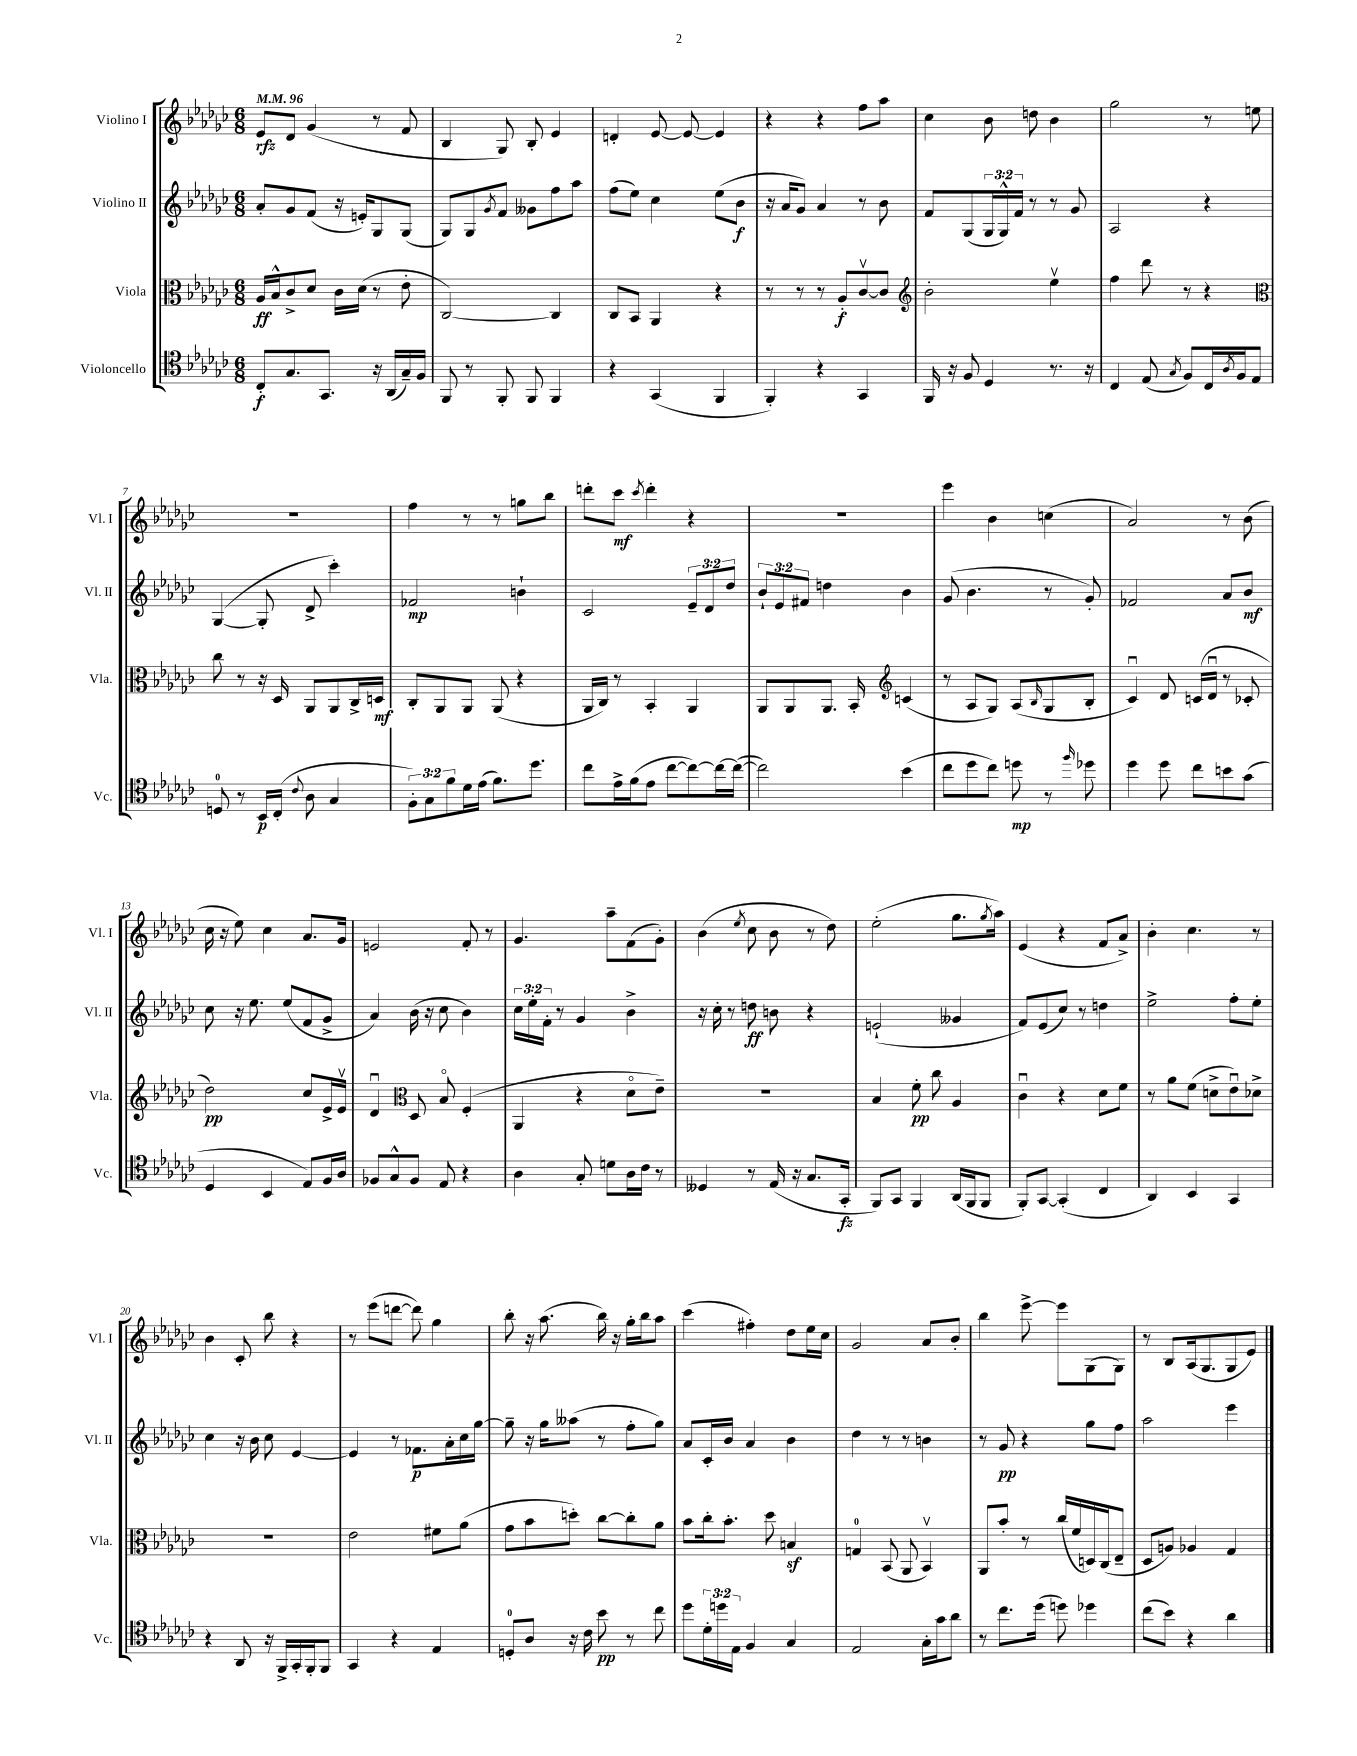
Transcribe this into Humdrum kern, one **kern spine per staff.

**kern	**dynam	**kern	**dynam	**kern	**dynam	**kern	**dynam
*part4	*part4	*part3	*part3	*part2	*part2	*part1	*part1
*staff4	*staff4	*staff3	*staff3	*staff2	*staff2	*staff1	*staff1
*I"Violoncello	*	*I"Viola	*	*I"Violino II	*	*I"Violino I	*
*I'Vc.	*	*I'Vla.	*	*I'Vl. II	*	*I'Vl. I	*
*clefC4	*	*clefC3	*	*clefG2	*	*clefG2	*
*k[b-e-a-d-g-c-]	*	*k[b-e-a-d-g-c-]	*	*k[b-e-a-d-g-c-]	*	*k[b-e-a-d-g-c-]	*
*M6/8	*	*M6/8	*	*M6/8	*	*M6/8	*
*MM96	*	*MM96	*	*MM96	*	*MM96	*
=1	=1	=1	=1	=1	=1	=1	=1
8C-'/L	f	16A-/LL	ff	8a-'/L	.	8e-/L	rfz
.	.	16B-^^/J	.	.	.	.	.
8.G-/	.	8c-^/	.	8g-/	.	8d-/J	.
.	.	8d-/J	.	(8f/J	.	(4g-/	.
8.GG-/J	.	.	.	.	.	.	.
.	.	16c-\LL	.	16r	.	.	.
.	.	(16d-\JJ	.	16en'/KL)	.	.	.
16r	.	8r	.	8G-/	.	8r	.
(16AA-/LL	.	.	.	.	.	.	.
16G-~/)	.	8e-'\	.	(8G-/J	.	8f/	.
16F/JJ	.	.	.	.	.	.	.
=2	=2	=2	=2	=2	=2	=2	=2
8FF/	.	[2C-/)	.	8G-/L)	.	4B-/	.
8r	.	.	.	8G-/	.	.	.
.	.	.	.	8qg-/	.	.	.
8FF'/	.	.	.	8f/J	.	8G-/)	.
8FF/	.	.	.	8g--X\L	.	8B-'/	.
4FF/	.	4C-/]	.	8ff\	.	4e-/	.
.	.	.	.	8aa-\J	.	.	.
=3	=3	=3	=3	=3	=3	=3	=3
4r	.	8C-/L	.	(8ff\L	.	4dn'/	.
.	.	8BB-/J	.	8ee-\J)	.	.	.
(4GG-/	.	4AA-/	.	4cc-\	.	[8e-/	.
.	.	.	.	.	.	8e-/_	.
4FF/	.	4r	.	(8ee-\L	.	4e-/]	.
.	.	.	.	8b-\J	f	.	.
=4	=4	=4	=4	=4	=4	=4	=4
4FF'/)	.	8r	.	16r	.	4r	.
.	.	.	.	16a-/KL	.	.	.
.	.	8r	.	8g-/J)	.	.	.
4r	.	8r	.	4a-/	.	4r	.
.	.	8A-'/L	f	.	.	.	.
4GG-/	.	[8c-v/	.	8r	.	8ff\L	.
.	.	8c-/J]	.	8b-\	.	8aa-\J	.
=5	=5	=5	=5	=5	=5	=5	=5
*	*	*clefG2	*	*	*	*	*
16FF/	.	2b-'\	.	8f/L	.	4cc-\	.
16r	.	.	.	.	.	.	.
8F/	.	.	.	(8G-/	.	.	.
4D-/	.	.	.	24G-/L	.	8b-\	.
.	.	.	.	24G-^^/)	.	.	.
.	.	.	.	24f/JJ	.	.	.
.	.	.	.	8r	.	8ddn\	.
8.r	.	4ee-v\	.	8r	.	4b-\	.
.	.	.	.	8g-/	.	.	.
16r	.	.	.	.	.	.	.
=6	=6	=6	=6	=6	=6	=6	=6
4C-/	.	4ff\	.	2A-/	.	2gg-\	.
(8E-/	.	8ddd-\	.	.	.	.	.
8qG-/	.	.	.	.	.	.	.
8F/L)	.	8r	.	.	.	.	.
16C-/L	.	4r	.	4r	.	8r	.
8qA-/	.	.	.	.	.	.	.
16F/J	.	.	.	.	.	.	.
8E-/J	.	.	.	.	.	8een\	.
!!LO:LB:g=z
=7	=7	=7	=7	=7	=7	=7	=7
*	*	*clefC3	*	*	*	*	*
8Dn/	.	8cc-\	.	([4G-/	.	2.r	.
8r	.	8r	.	.	.	.	.
16BB-/LL	p	16r	.	8G-'/]	.	.	.
(16C-'/JJ	.	16D-/	.	.	.	.	.
8qqc-/	.	.	.	.	.	.	.
8A-\	.	8AA-/L	.	8d-^/	.	.	.
4G-/	.	8AA-/	.	4ccc-'\)	.	.	.
.	.	16C-^/L	.	.	.	.	.
.	.	16Dn/JJ	mf	.	.	.	.
=8	=8	=8	=8	=8	=8	=8	=8
12F'\L)	.	8C-'/L	.	2f-X/	mp	4ff\	.
12G-\	.	.	.	.	.	.	.
.	.	8AA-/	.	.	.	.	.
12f\	.	.	.	.	.	.	.
16d-\L	.	8AA-/J	.	.	.	8r	.
(16e-\JJ	.	.	.	.	.	.	.
8.f\L)	.	(8AA-/	.	.	.	8r	.
.	.	4r	.	4bn`\	.	8ggn\L	.
8.dd-\J	.	.	.	.	.	.	.
.	.	.	.	.	.	8bb-\J	.
=9	=9	=9	=9	=9	=9	=9	=9
8cc-\L	.	16AA-/LL	.	2c-/	.	8dddn'\L	.
.	.	16C-/JJ)	.	.	.	.	.
16e-^\L	.	8r	.	.	.	8ccc-\J	mf
(16f\J	.	.	.	.	.	.	.
.	.	.	.	.	.	8qccc-/	.
8e-\J	.	4BB-'/	.	.	.	4ddd'\	.
[8cc-\L	.	.	.	.	.	.	.
8cc-\_)	.	4AA-/	.	12e-~/L	.	4r	.
.	.	.	.	12d-/	.	.	.
16cc-\L_	.	.	.	.	.	.	.
.	.	.	.	12dd-/J	.	.	.
(16cc-\JJ_	.	.	.	.	.	.	.
=10	=10	=10	=10	=10	=10	=10	=10
2cc-\])	.	8AA-/L	.	12b-`/L	.	2.r	.
.	.	.	.	12e-/	.	.	.
.	.	8AA-/	.	.	.	.	.
.	.	.	.	12f#X/J	.	.	.
.	.	8.AA-/J	.	4ddn\	.	.	.
.	.	16BB-'/	.	.	.	.	.
*	*	*clefG2	*	*	*	*	*
(4b-\	.	(4cn/	.	4b-\	.	.	.
=11	=11	=11	=11	=11	=11	=11	=11
8cc-\L	.	8r	.	(8g-/	.	4eee-\	.
8dd-\	.	8A-/L	.	4.b-\	.	.	.
8cc-\J)	.	8G-/J)	.	.	.	4b-\	.
8ddn\	mp	(8A-/L	.	.	.	.	.
.	.	16qqB-/	.	.	.	.	.
8r	.	8G-/	.	8r	.	(4ccn\	.
16qqff/	.	.	.	.	.	.	.
8dd-X\	.	8B-'/J	.	8g-'/)	.	.	.
=12	=12	=12	=12	=12	=12	=12	=12
4dd-\	.	4c-u/)	.	2f-X/	.	2a-/)	.
8dd-\	.	8d-/	.	.	.	.	.
8cc-\L	.	(16cn/LL	.	.	.	.	.
.	.	16d-u/JJ	.	.	.	.	.
8bn\	.	8r	.	8a-/L	.	8r	.
(8g-\J	.	8c-X'/	.	8b-/J	mf	(8b-\	.
!!LO:LB:g=z
=13	=13	=13	=13	=13	=13	=13	=13
4D-/	.	2dd-\)	pp	8cc-\	.	16cc-\	.
.	.	.	.	.	.	16r	.
.	.	.	.	16r	.	8ee-\)	.
.	.	.	.	8.ee-\	.	.	.
4BB-/	.	.	.	.	.	4cc-\	.
.	.	.	.	(8ee-/L	.	.	.
8E-/L)	.	8cc-/L	.	8f/	.	8.a-/L	.
16F/L	.	16e-^/L	.	8g-^/J	.	.	.
16A-/JJ	.	16e-v/JJ	.	.	.	16g-/Jk	.
=14	=14	=14	=14	=14	=14	=14	=14
8F-X/L	.	4d-u/	.	4a-/)	.	2en/	.
8G-^^/	.	.	.	.	.	.	.
*	*	*clefC3	*	*	*	*	*
8F-/J	.	8D-/	.	(16b-\	.	.	.
.	.	.	.	16r	.	.	.
8E-/	.	8B-/	.	8cc-\	.	.	.
4r	.	(4F'/	.	4b-\)	.	8f'/	.
.	.	.	.	.	.	8r	.
=15	=15	=15	=15	=15	=15	=15	=15
4A-\	.	4AA-/	.	24cc-\LL	.	4.g-/	.
.	.	.	.	24ee-'\	.	.	.
.	.	.	.	24f'\JJ	.	.	.
.	.	.	.	8r	.	.	.
8G-'/	.	4r	.	4g-/	.	.	.
8dn\L	.	.	.	.	.	8aa-~\L	.
16A-\L	.	8d-\L	.	4b-^\	.	(8f\	.
16c-\JJ	.	.	.	.	.	.	.
8r	.	8e-~\J)	.	.	.	8g-'\J)	.
=16	=16	=16	=16	=16	=16	=16	=16
4D--X/	.	2.r	.	16r	.	(4b-\	.
.	.	.	.	16cc-'\	.	.	.
.	.	.	.	8r	.	.	.
.	.	.	.	.	.	8qee-/	.
8r	.	.	.	8ddn\	ff	8cc-\	.
(16E-/	.	.	.	8bn\	.	8b-\	.
16r	.	.	.	.	.	.	.
8.G-/L	.	.	.	4r	.	8r	.
.	.	.	.	.	.	8dd-\)	.
16GG-'/Jk	fz	.	.	.	.	.	.
=17	=17	=17	=17	=17	=17	=17	=17
8FF/L)	.	4B-/	.	(2en`/	.	(2ee-'\	.
8GG-/J	.	.	.	.	.	.	.
4FF/	.	8f'\	pp	.	.	.	.
.	.	8cc-\	.	.	.	.	.
(16AA-/LL	.	4A-/	.	4g--X/	.	8.gg-\L	.
16FF/J	.	.	.	.	.	.	.
8FF/J	.	.	.	.	.	.	.
.	.	.	.	.	.	8qgg-/	.
.	.	.	.	.	.	16aa-\Jk)	.
=18	=18	=18	=18	=18	=18	=18	=18
8FF'/L)	.	4c-u\	.	8f/L)	.	(4e-/	.
[8GG-/J	.	.	.	(8e-/	.	.	.
(4GG-'/]	.	4r	.	8cc-/J)	.	4r	.
.	.	.	.	8r	.	.	.
4C-/	.	8d-\L	.	4ddn\	.	8f/L	.
.	.	8f\J	.	.	.	8a-^/J)	.
=19	=19	=19	=19	=19	=19	=19	=19
4AA-/)	.	8r	.	2ee-^\	.	4b-'\	.
.	.	8a-\L	.	.	.	.	.
4BB-/	.	(8f\J	.	.	.	4.cc-\	.
.	.	8dn^\L	.	.	.	.	.
4GG-/	.	8e-u\)	.	8ff'\L	.	.	.
.	.	8d-X^\J	.	8ee-'\J	.	8r	.
!!LO:LB:g=z
=20	=20	=20	=20	=20	=20	=20	=20
4r	.	2.r	.	4cc-\	.	4b-\	.
8AA-/	.	.	.	16r	.	8c-'/	.
.	.	.	.	16b-\	.	.	.
16r	.	.	.	8cc-\	.	8bb-\	.
16FF^/LL	.	.	.	.	.	.	.
16GG-'/	.	.	.	[4e-/	.	4r	.
16FF'/J	.	.	.	.	.	.	.
8FF/J	.	.	.	.	.	.	.
=21	=21	=21	=21	=21	=21	=21	=21
4GG-/	.	2e-\	.	4e-/]	.	8r	.
.	.	.	.	.	.	(8eee-\L	.
4r	.	.	.	8r	.	[8dddn\J	.
.	.	.	.	8.f-X\L	p	8ddd\])	.
4E-/	.	8f#X\L	.	.	.	4gg-\	.
.	.	.	.	16a-'\L	.	.	.
.	.	(8a-\J	.	16cc-\	.	.	.
.	.	.	.	[16gg-\JJ	.	.	.
=22	=22	=22	=22	=22	=22	=22	=22
8Dn'/L	.	8g-\L	.	8gg-~\]	.	8bb-'\	.
8A-/J	.	8b-\	.	16r	.	16r	.
.	.	.	.	16gg-\KL	.	(8.aa-\	.
16r	.	8ddn'\J)	.	(8aa--X\J	.	.	.
16c-\	.	.	.	.	.	.	.
8b-\	pp	[8cc-\L	.	8r	.	16bb-\)	.
.	.	.	.	.	.	16r	.
8r	.	8cc-'\]	.	8ff'\L	.	16gg-'\LL	.
.	.	.	.	.	.	16bb-\J	.
8cc-\	.	8a-\J	.	8gg-\J)	.	8aa-\J	.
=23	=23	=23	=23	=23	=23	=23	=23
8dd-\L	.	8b-\L	.	8a-/L	.	(4ccc-\	.
24d-'\L	.	16cc-'\k	.	16c-'/L	.	.	.
24ddn\	.	.	.	.	.	.	.
.	.	8.b-'\J	.	16b-/JJ	.	.	.
24E-\JJ	.	.	.	.	.	.	.
4F/	.	.	.	4a-/	.	4ff#X'\)	.
.	.	8dd-\	.	.	.	.	.
4G-/	.	4Bnz/	.	4b-\	.	8dd-\L	.
.	.	.	.	.	.	16ee-\L	.
.	.	.	.	.	.	16cc-\JJ	.
=24	=24	=24	=24	=24	=24	=24	=24
2E-/	.	4Gn/	.	4dd-\	.	2g-/	.
.	.	(8BB-/	.	8r	.	.	.
.	.	8AA-/	.	8r	.	.	.
16G-'\LL	.	4BB-v/)	.	4bn\	.	8a-/L	.
16g-\J	.	.	.	.	.	.	.
8a-\J	.	.	.	.	.	8b-'/J	.
=25	=25	=25	=25	=25	=25	=25	=25
8r	.	8AA-/L	.	8r	.	4bb-\	.
8.cc-\L	.	8b-'/J	.	8g-/	pp	.	.
.	.	8r	.	4r	.	[8eee-^\	.
(16dd-\Jk	.	.	.	.	.	.	.
8ddn\)	.	(16cc-/LL	.	.	.	8eee-\L]	.
.	.	16f/	.	.	.	.	.
4dd-X\	.	16Dn/)	.	8gg-\L	.	(8G-\	.
.	.	(16C-/J	.	.	.	.	.
.	.	8E-~/J	.	8ff\J	.	8G-\J)	.
=26	=26	=26	=26	=26	=26	=26	=26
(8cc-\L	.	8D-/L	.	2aa-\	.	8r	.
8b-\J)	.	8An/J)	.	.	.	8B-/L	.
4r	.	4A-X/	.	.	.	(16A-/k	.
.	.	.	.	.	.	8.G-/	.
4a-\	.	4G-/	.	4eee-\	.	8G-/	.
.	.	.	.	.	.	8e-/J)	.
==	==	==	==	==	==	==	==
*-	*-	*-	*-	*-	*-	*-	*-
